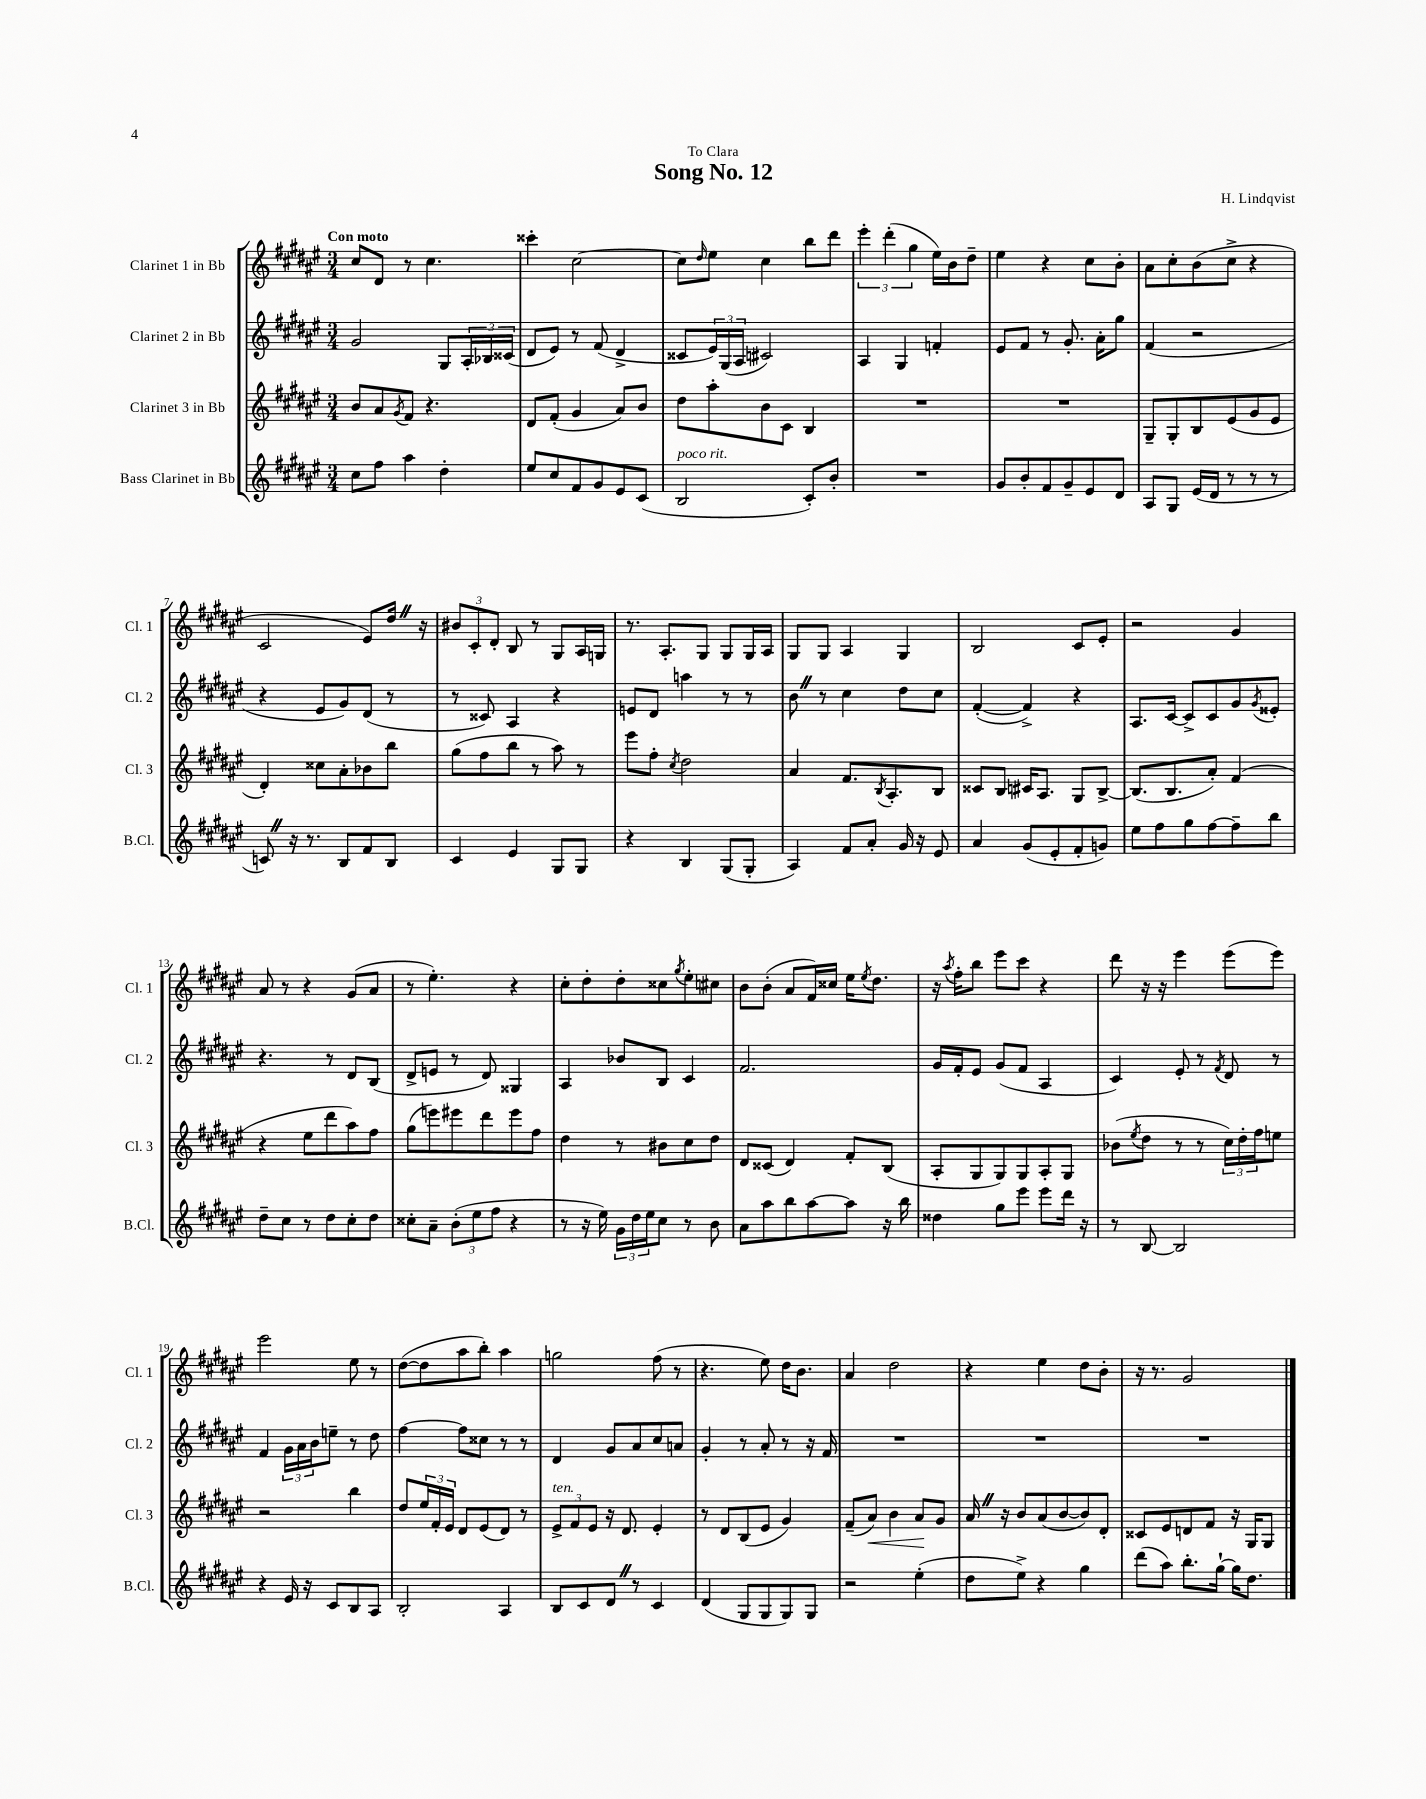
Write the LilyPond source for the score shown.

\header { title = "Song No. 12" composer = "H. Lindqvist" dedication = "To Clara" }
<<
\new StaffGroup <<
\new Staff = "s0" \with { instrumentName = "Clarinet 1 in Bb" shortInstrumentName = "Cl. 1" } {
    \clef treble \key fis \major \numericTimeSignature \time 3/4 \tempo "Con moto"
    cis''8 dis'8 r8 cis''4. |
    cisis'''4-. cis''2~ |
    cis''8 \grace { dis''16 } eis''8 cis''4 b''8 dis'''8 |
    \tuplet 3/2 { eis'''4-. dis'''4-.( gis''4 } eis''16) b'16 dis''8-- |
    eis''4 r4 cis''8 b'8-. |
    ais'8 cis''8-. b'8( cis''8-> r4 |
    cis'2 eis'8) dis''16 \once \override BreathingSign.text = \markup { \musicglyph "scripts.caesura.straight" } \breathe r16 |
    \tuplet 3/2 { bis'8 cis'8-. dis'8-. } b8 r8 gis8 ais16 g16 |
    r8. ais8.-. gis8 gis8 gis16 ais16 |
    gis8 gis8 ais4 gis4 |
    b2 cis'8 eis'8-. |
    r2 gis'4 |
    ais'8 r8 r4 gis'8( ais'8 |
    r8 eis''4.-.) r4 |
    cis''8-. dis''8-. dis''8-. cisis''8 \acciaccatura { gis''8 } eis''8-. cis''8 |
    b'8 b'8-.( ais'8 fis'16) cisis''16 eis''16 \acciaccatura { eis''8 } dis''8. |
    r16 \acciaccatura { ais''8 } fis''16-. b''8 eis'''8 cis'''8 r4 |
    dis'''8 r16 r16 eis'''4 eis'''8( eis'''8) |
    eis'''2 eis''8 r8 |
    dis''8~( dis''8 ais''8 b''8-.) ais''4 |
    g''2 fis''8( r8 |
    r4. eis''8) dis''16 b'8. |
    ais'4 dis''2 |
    r4 eis''4 dis''8 b'8-. |
    r16 r8. gis'2 \bar "|." |
}
\new Staff = "s1" \with { instrumentName = "Clarinet 2 in Bb" shortInstrumentName = "Cl. 2" } {
    \clef treble \key fis \major \numericTimeSignature \time 3/4
    gis'2 gis8 \tuplet 3/2 { ais16-. bes16 cisis'16( } |
    dis'8 eis'8) r8 fis'8( dis'4-> |
    cisis'8 \tuplet 3/2 { eis'16) gis16( ais16 } cis'2) |
    ais4 gis4 f'4-. |
    eis'8 fis'8 r8 gis'8.-. ais'16-. gis''8 |
    fis'4( r2 |
    r4 eis'8 gis'8) dis'8( r8 |
    r8 cisis'8) ais4 r4 |
    e'8 dis'8 a''4 r8 r8 |
    b'8 \once \override BreathingSign.text = \markup { \musicglyph "scripts.caesura.straight" } \breathe r8 cis''4 dis''8 cis''8 |
    fis'4~-.( fis'4->) r4 |
    ais8. cis'16~ cis'8-> cis'8 gis'8 \acciaccatura { gis'8 } eisis'8-. |
    r4. r8 dis'8 b8( |
    dis'8-> e'8 r8 dis'8) gisis4 |
    ais4 bes'8 b8 cis'4 |
    fis'2. |
    gis'16 fis'16-. eis'8 gis'8( fis'8 ais4 |
    cis'4) eis'8-. r8 \acciaccatura { fis'8 } dis'8 r8 |
    fis'4 \tuplet 3/2 { gis'16 ais'16 b'16 } e''8-- r8 dis''8 |
    fis''4~ fis''8 cisis''8 r8 r8 |
    dis'4 gis'8 ais'8 cis''8 a'8 |
    gis'4-. r8 ais'8-. r8 r16 fis'16 |
    R2. |
    R2. |
    R2. \bar "|." |
}
\new Staff = "s2" \with { instrumentName = "Clarinet 3 in Bb" shortInstrumentName = "Cl. 3" } {
    \clef treble \key fis \major \numericTimeSignature \time 3/4
    b'8 ais'8 \acciaccatura { gis'8 } fis'8 r4. |
    dis'8 fis'8-.( gis'4 ais'8) b'8 |
    dis''8 ais''8-. b'8 cis'8 b4 |
    R2. |
    R2. |
    gis8-- gis8-. b8 eis'8( gis'8 eis'8 |
    dis'4-.) cisis''8 ais'8-. bes'8 b''8 |
    gis''8( fis''8 b''8 r8 ais''8) r8 |
    eis'''8 fis''8-. \acciaccatura { cis''8 } dis''2 |
    ais'4 fis'8. \acciaccatura { b8 } ais8.-. b8 |
    cisis'8 b8 cis'16 ais8. gis8 b8~-> |
    b8.( b8. ais'8-.) fis'4( |
    r4 eis''8 dis'''8 ais''8) fis''8 |
    gis''8( e'''8) eis'''8 dis'''8 eis'''8 fis''8 |
    dis''4 r8 bis'8 cis''8 dis''8 |
    dis'8 cisis'8( dis'4) fis'8-. b8( |
    ais8-. gis8 gis8) gis8 ais8-. gis8 |
    bes'8( \acciaccatura { eis''8 } dis''8 r8 r8 \tuplet 3/2 { cis''16) dis''16-. fis''16 } e''8 |
    r2 b''4 |
    dis''8 \tuplet 3/2 { eis''16 fis'16-. eis'16 } dis'8 eis'8( dis'8) r8 |
    \tuplet 3/2 { eis'8->^\markup { \italic "ten." } fis'8 eis'8 } r16 dis'8. eis'4-. |
    r8 dis'8 b8( eis'8 gis'4) |
    fis'8--( ais'8\<) b'4 ais'8\! gis'8 |
    ais'16 \once \override BreathingSign.text = \markup { \musicglyph "scripts.caesura.straight" } \breathe r16 b'8 ais'8( b'8~ b'8) dis'8-. |
    cisis'8 eis'8 d'8 fis'8 r16 gis16 gis8 \bar "|." |
}
\new Staff = "s3" \with { instrumentName = "Bass Clarinet in Bb" shortInstrumentName = "B.Cl." } {
    \clef treble \key fis \major \numericTimeSignature \time 3/4
    cis''8 fis''8 ais''4 dis''4-. |
    eis''8 cis''8 fis'8 gis'8 eis'8 cis'8( |
    b2^\markup { \italic "poco rit." } cis'8-.) b'8-. |
    R2. |
    gis'8 b'8-. fis'8 gis'8-- eis'8 dis'8 |
    ais8 gis8 eis'16( dis'16 r8 r8 r8 |
    c'8) \once \override BreathingSign.text = \markup { \musicglyph "scripts.caesura.straight" } \breathe r16 r8. b8 fis'8 b8 |
    cis'4 eis'4 gis8 gis8 |
    r4 b4 gis8( gis8-. |
    ais4) fis'8 ais'8-. gis'16 r16 eis'8 |
    ais'4 gis'8( eis'8-. fis'8-. g'8) |
    eis''8 fis''8 gis''8 fis''8~ fis''8-- b''8 |
    dis''8-- cis''8 r8 dis''8 cis''8-. dis''8 |
    cisis''8-. ais'8-- \tuplet 3/2 { b'8-.( eis''8 fis''8 } r4 |
    r8 r16 eis''16) \tuplet 3/2 { gis'16 dis''16 eis''16 } cis''8 r8 b'8 |
    ais'8 ais''8 b''8 ais''8~ ais''8 r16 b''16 |
    disis''4 gis''8 eis'''8 eis'''8 dis'''16 r16 |
    r8 b8~ b2 |
    r4 eis'16 r16 cis'8 b8 ais8 |
    b2-. ais4 |
    b8 cis'8 dis'8 \once \override BreathingSign.text = \markup { \musicglyph "scripts.caesura.straight" } \breathe r8 cis'4 |
    dis'4( gis8 gis8 gis8) gis8 |
    r2 eis''4-.( |
    dis''8 eis''8->) r4 gis''4 |
    dis'''8( ais''8) b''8.-. gis''16~-! gis''16 dis''8. \bar "|." |
}
>>
>>
